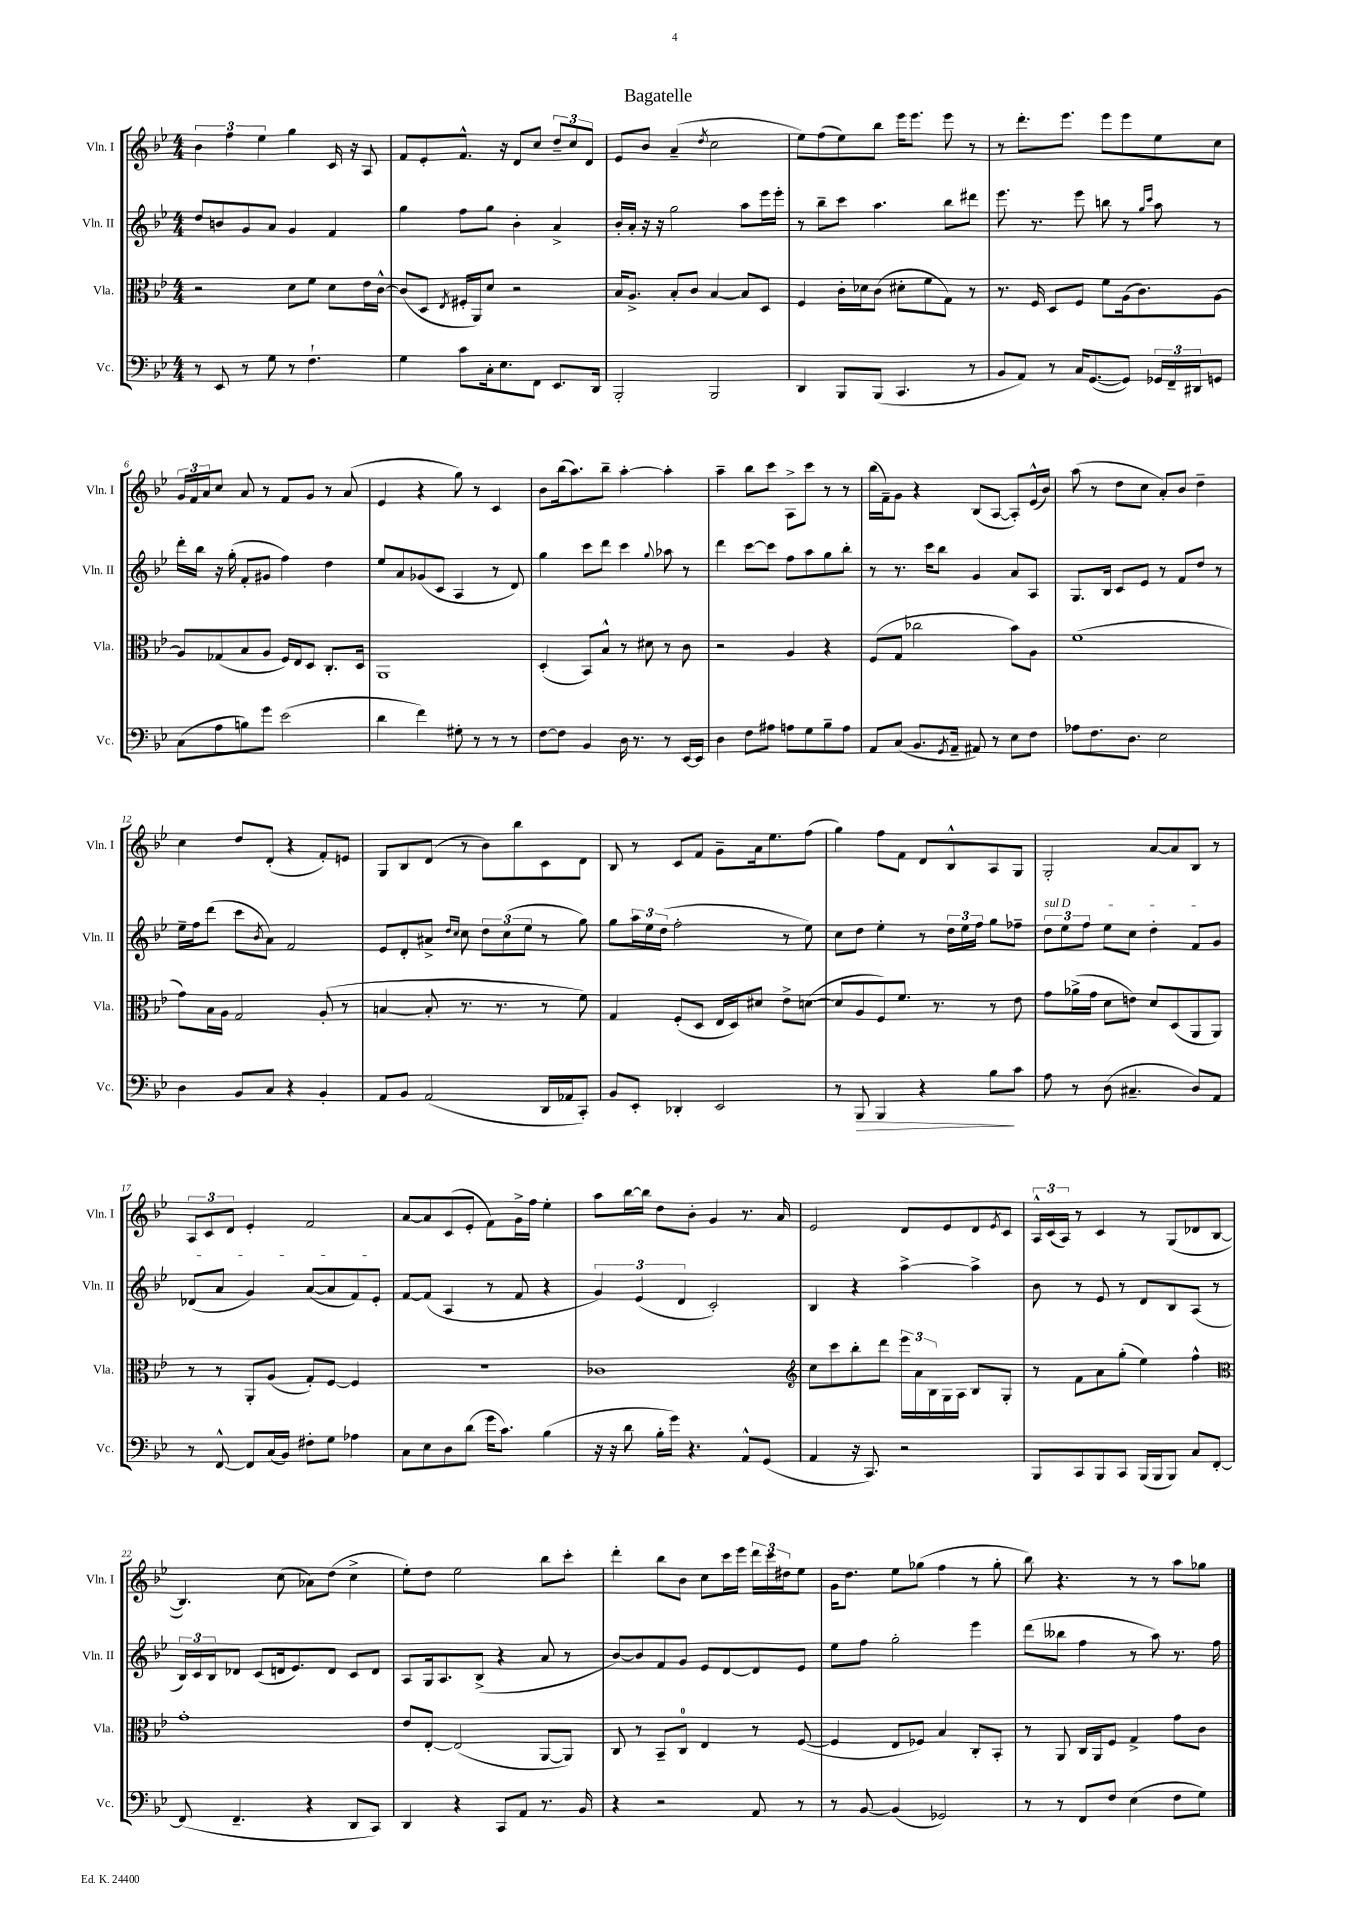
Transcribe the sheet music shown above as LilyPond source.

\header { title = "Bagatelle" }
<<
\new StaffGroup <<
\new Staff = "s0" \with { instrumentName = "Vln. I" shortInstrumentName = "Vln. I" } {
    \clef treble \key bes \major \numericTimeSignature \time 4/4
    \tuplet 3/2 { bes'4 f''4 ees''4 } g''4 c'16 r16 a8 |
    f'8 ees'8-. f'8.-^ r16 d'8 c''8 \tuplet 3/2 { d''8-- c''8 d'8 } |
    ees'8 bes'8 a'4--( \acciaccatura { d''8 } c''2 |
    ees''8) f''8( ees''8) bes''8 ees'''16 ees'''8. ees'''8 r8 |
    r8 d'''8.-. ees'''8. ees'''8 ees'''8 ees''8 c''8 |
    \tuplet 3/2 { g'16 f'16 a'16 } c''8 a'8 r8 f'8 g'8 r8 a'8( |
    ees'4 r4 g''8) r8 c'4 |
    bes'8 bes''16( a''8.) bes''8-- a''4~-. a''4-. |
    a''4-- bes''8 c'''8 a8-> c'''8 r8 r8 |
    bes''16( f'16--) g'8 r4 bes8( a8~ a8-.) ees'16-^( bes'16) |
    a''8( r8 d''8 c''8 a'8-.) bes'8 d''4-- |
    c''4 d''8 d'8-.( r4 f'8-.) e'8 |
    g8 bes8 d'8( r8 bes'8) bes''8 c'8 d'8 |
    bes8 r8 c'8 f'8 g'8-- a'16 ees''8. f''8( |
    g''4) f''8 f'8 d'8 bes8-^ a8 g8 |
    g2-. a'8~ a'8 bes8 r8 |
    \tuplet 3/2 { a8 c'8 d'8 } ees'4-. f'2 |
    a'8~ a'8 c'8( ees'8-. f'8) g'16-> f''16 ees''4-. |
    a''8 bes''16~ bes''16 d''8 bes'8-. g'4 r8. a'16 |
    ees'2 d'8 ees'8 d'8 \acciaccatura { ees'8 } c'8 |
    \tuplet 3/2 { a16-^ c'16( a16) } r8 c'4 r8 g8( des'8 bes8~ |
    bes4.) c''8( aes'8) d''8( c''4-> |
    ees''8-.) d''8 ees''2 bes''8 c'''8-. |
    d'''4-. bes''8 bes'8 c''8 c'''16 ees'''16 \tuplet 3/2 { d'''16 c'''16 dis''16 } ees''8 |
    g'16 d''8. ees''8 ges''8( f''4 r8 ges''8-. |
    bes''8) r4. r8 r8 a''8 ges''8 \bar "|." |
}
\new Staff = "s1" \with { instrumentName = "Vln. II" shortInstrumentName = "Vln. II" } {
    \clef treble \key bes \major \numericTimeSignature \time 4/4
    d''8 b'8 g'8 a'8 g'4 f'4 |
    g''4 f''8 g''8 bes'4-. a'4-> |
    bes'16-. a'16-. r16 r16 g''2 a''8 ees'''16 ees'''16-. |
    r8 bes''8-- c'''8 a''4. bes''8 dis'''8 |
    ees'''8. r8. ees'''8 b''8 r8 \grace { g''16 c'''16 } a''8 r8 |
    d'''16-. bes''16 r16 g''16-.( f'8-. gis'8 f''4) d''4 |
    ees''8 a'8 ges'8( c'8 a4 r8 d'8) |
    g''4 c'''8 d'''8 c'''4 \appoggiatura { g''8 } aes''8 r8 |
    d'''4 c'''8~ c'''8 f''8 a''8 g''8 bes''8-. |
    r8 r8. c'''16 bes''8 g'4 a'8 a8 |
    g8. bes16 c'8 ees'8 r8 f'8 d''8 r8 |
    ees''16-- f''16 d'''8( c'''8 \acciaccatura { bes'8 } a'8) f'2 |
    ees'8 d'8-. ais'8-> \grace { d''16 c''16 } c''8 \tuplet 3/2 { d''8 c''8( ees''8 } r8 g''8) |
    g''8 \tuplet 3/2 { a''16 ees''16 d''16( } f''2-. r8 ees''8) |
    c''8 d''8 ees''4-. r8 \tuplet 3/2 { d''16 ees''16 f''16 } g''8 fes''8-- |
    \tuplet 3/2 { \once \override TextSpanner.bound-details.left.text = \markup { \italic "sul D" } d''8\startTextSpan ees''8 f''8 } ees''8 c''8 d''4-. f'8 g'8 |
    des'8( a'8 g'4) a'8~( a'8 f'8) ees'8-.\stopTextSpan |
    f'8~ f'8( a4 r8 f'8 r4 |
    \tuplet 3/2 { g'4) ees'4( d'4 } c'2-.) |
    bes4 r4 a''4~-> a''4-> |
    bes'8 r8 ees'8 r8 d'8 bes8 a8( r8 |
    \tuplet 3/2 { bes16) c'16 bes16 } des'8 c'8( d'16 ees'8.) d'8 c'8 d'8 |
    a8 g16 a8. bes8->( r4 a'8 r8 |
    bes'8~) bes'8 f'8 g'8 ees'8 d'8~ d'8 ees'8 |
    ees''8 f''8 g''2-. ees'''4 |
    d'''8( beses''8 f''4 r8 a''8) r8. f''16 \bar "|." |
}
\new Staff = "s2" \with { instrumentName = "Vla." shortInstrumentName = "Vla." } {
    \clef alto \key bes \major \numericTimeSignature \time 4/4
    r2 d'8 f'8 d'8 ees'16 c'16~-^ |
    c'8( d8 \acciaccatura { ees8 } fis16-. a,16) d'8 r2 |
    bes16 a8.-> bes8-. c'8 bes4~ bes8 d8 |
    f4 c'16-. des'16 c'8( dis'8-. f'8 g8) r8 |
    r8. f16 d8 f8 f'8 a16( c'8.) a8~ |
    a8 ges8( bes8 a8 f16) ees16 d8 c8.-. d16 |
    a,1 |
    d4-.( bes,8) bes8-^ r8 dis'8 r8 c'8 |
    r2 a4 r4 |
    f8( g8 ces''2 bes'8) a8 |
    f'1( |
    g'8) bes16 a16 g2 a8-.( r8 |
    b4~ b8-. r8. r8. r8 f'8) |
    g4 f8-.( d8 ees16 d16) dis'8 ees'8-> d'8~( |
    d'8 a8 f8) f'8. r8. r8 ees'8 |
    g'8 aes'16->( g'16 d'8 e'8) d'8 d8( a,8 a,8) |
    r8 r8 a,8-. a8( g8-.) f8~ f4 |
    R1 |
    ces'1 |
    \clef treble c''8 c'''8 bes''8-. d'''8 \tuplet 3/2 { ees'''16 a'16 bes16 } g16 a16 bes8 g8-. |
    r8 f'8 a'8 g''8-.( ees''4) f''4-^ |
    \clef alto g'1-. |
    ees'8 ees8~-. ees2( a,8~ a,8) |
    c8 r8 bes,8-- c8-0 ees4 r8 f8~( |
    f4 ees8 fes8) bes4 c8-. bes,8-. |
    r8 a,8 c16 a,16 f8 g4-> g'8 c'8 \bar "|." |
}
\new Staff = "s3" \with { instrumentName = "Vc." shortInstrumentName = "Vc." } {
    \clef bass \key bes \major \numericTimeSignature \time 4/4
    r8 ees,8 r8 g8 r8 f4.-! |
    g4 c'8 c16-. ees8. f,8 ees,8. d,16 |
    bes,,2-. bes,,2 |
    d,4 bes,,8 bes,,8( c,4. r8 |
    bes,8 a,8) r8 c16 g,8.~( g,8) \tuplet 3/2 { ges,16 f,16-- dis,16 } g,8 |
    c8( a8 b8) g'8 ees'2( |
    d'4 f'4) gis8-. r8 r8 r8 |
    f8~ f8 bes,4 d16 r8. r8 ees,16~ ees,16 |
    d4 f8 ais8 a8 g8 bes8-- a8 |
    a,8 c8( bes,8. \acciaccatura { g,8 } a,16-- ais,8) r8 ees8 f8 |
    aes8 f8. d8. ees2 |
    d4 bes,8 c8 r4 bes,4-. |
    a,8 bes,8 a,2( d,16 aes,16 c,8-.) |
    bes,8 ees,8-. des,4-. ees,2 |
    r8 bes,,8\> bes,,4 r4 bes8\! c'8 |
    a8 r8 d8( cis4.-- d8) a,8 |
    r8 f,8~-^ f,8 c16( bes,16) fis8-. g8 aes4 |
    c8 ees8 d8 d'8( g'16 c'8.) bes4( |
    r16 r16 d'8 bes16-. g'16) r4. a,8-^ g,8( |
    a,4 r16 c,8.) r2 |
    bes,,8 c,8 bes,,8 c,8 bes,,16( bes,,16 bes,,8) c8 f,8~-. |
    f,8( f,4.-- r4 d,8 c,8) |
    d,4 r4 c,8 a,8 r8. bes,16 |
    r4 r2 a,8 r8 |
    r8 bes,8~ bes,4( ges,2) |
    r8 r8 f,8 f8 ees4( f8 g8) \bar "|." |
}
>>
>>
